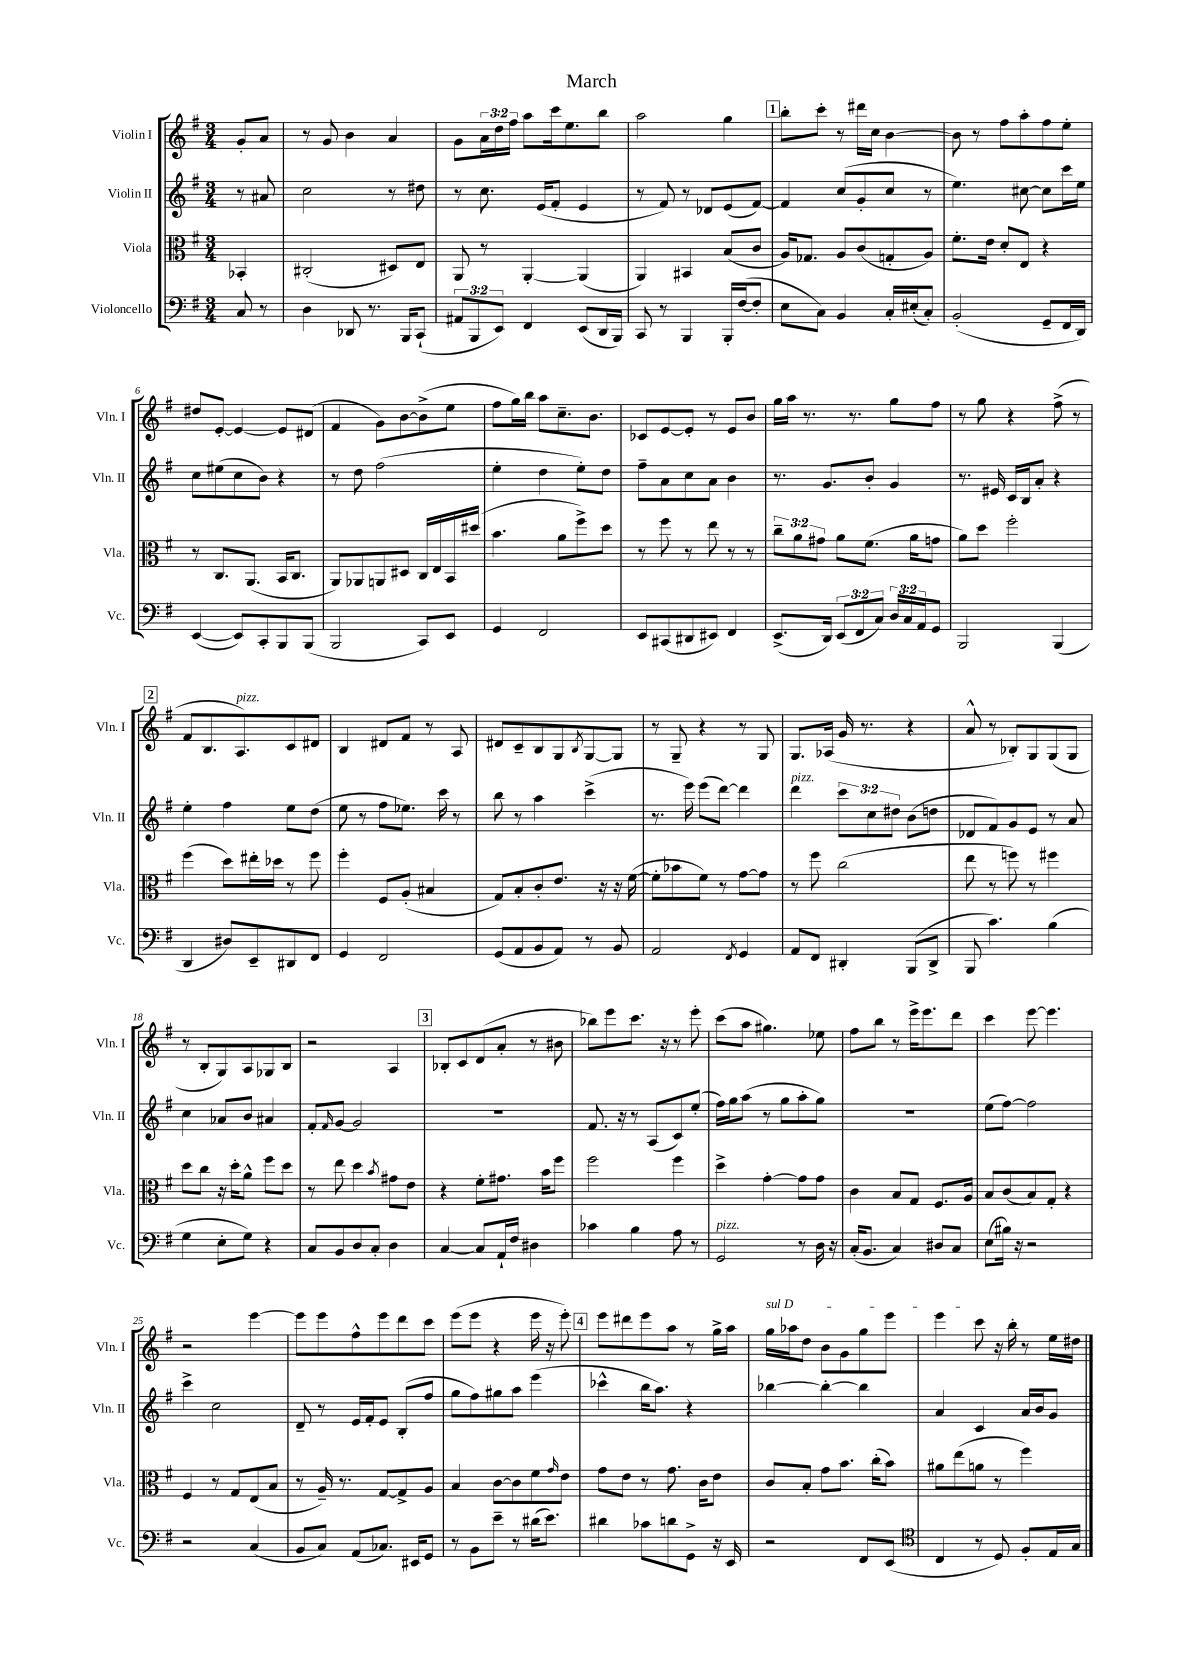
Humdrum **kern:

**kern	**kern	**kern	**kern
*staff4	*staff3	*staff2	*staff1
*clefF4	*clefC3	*clefG2	*clefG2
*k[f#]	*k[f#]	*k[f#]	*k[f#]
*M3/4	*M3/4	*M3/4	*M3/4
8C/	4BB-'/	8r	8g'/L
8r	.	8a#/	8a/J
=	=	=	=
4D\	(2C#'/	2cc\	8r
.	.	.	8g/
8DD-/	.	.	4b\
8.r	.	.	.
.	8D#/L)	8r	4a/
16BBB/LK	.	.	.
(8CC`/J	8E/J	8dd#\	.
=	=	=	=
12AA#/L	8AA/	8r	8g\L
12BBB/	.	.	.
.	8r	8.cc\	24a\L
12EE/J)	.	.	24dd\
.	.	.	24ff#\JJ
4FF#/	[4AA'/	.	8aa\L
.	.	(16e/LK	.
.	.	8f#'/J	16ccc\k
.	.	.	8.ee\
(8EE/L	(4AA/]	4e/	.
16DD/L	.	.	8bb\J
16BBB/JJ)	.	.	.
=	=	=	=
8CC/	4AA/)	8r	2aa\
8r	.	8f#/)	.
4BBB/	4BB#/	8r	.
.	.	8d-/L	.
16BBB'/LL	(8B/L	(8e/	4gg\
([16F#/J	.	.	.
8F#'/]J	8c/J	[8f#/J)	.
=	=	=	=
8E\L	16A/LK)	4f#/]	8bb'\L
.	8.G-/J	.	.
8C\J)	.	.	8ccc'\J
4BB/	8A/L	(8cc/L	8r
.	(8c/	8g'/	16ddd#\LL
.	.	.	16cc\JJ
16C'/LL	8G'/	8cc/J	[4b\
(16E#'/J	.	.	.
8C'/J)	8A/J)	8r	.
=	=	=	=
(2BB'/	8.f#'\L	4.ee\)	8b\]
.	.	.	8r
.	16e\Jk	.	.
.	8d'/L	.	8ff#\L
.	8E/J	[8cc#\	8aa'\
8GG~/L	4r	8cc#\]L	8ff#\
16FF#/L	.	16ccc\L	8ee'\J
16DD/JJ)	.	16ee\JJ	.
=	=	=	=
([4EE/	8r	8cc\L	8dd#/L
.	8.C/L	(8ee#\	[8e'/J
8EE/]L)	.	8cc\	4e/_
.	(8.AA/J	.	.
8CC'/	.	8b\J)	.
8BBB/	16BB/LK	4r	8e/]L
.	8.C/J	.	.
(8BBB/J	.	.	(8d#/J
=	=	=	=
2BBB/	8AA/L)	8r	4f#/
.	8AA-/	8dd\	.
.	8AA/	(2ff#\	8g\L)
.	8D#/J	.	[8b\
8CC/L)	16C/LL	.	(8b^\]
.	16E/	.	.
8EE/J	16BB/	.	8ee\J
.	(16dd#/JJ	.	.
=	=	=	=
4GG/	4.b\	4ee'\	8ff#\L
.	.	.	16gg\L)
.	.	.	16bb\JJ
2FF#/	.	4dd\	8aa\L
.	8a\L	.	8.cc~\
.	8ff#^\)	8ee'\L)	.
.	.	.	8.b\J
.	8dd\J	8dd\J	.
=	=	=	=
8EE/L	8r	8ff#~\L	8c-/L
(8CC#/	8ff#\	8a\	[8e/
8DD#/	8r	8cc\	8e'/]J
8EE#/J)	8ee\	8a\J	8r
4FF#/	8r	4b\	8e/L
.	8r	.	8b/J
=	=	=	=
(8.EE^/L	12cc~\L	8.r	16gg\LL
.	.	.	16aa\JJ
.	12a\	.	.
.	.	.	8.r
.	12g#\J	.	.
16DD/Jk)	.	8.g/L	.
(12EE/L	8a\L	.	.
.	.	.	8.r
12FF#/	.	.	.
.	(8.f#\J	8b'/J	.
12C/J)	.	.	.
24D/LL	.	4g/	8gg\L
24C/	.	.	.
.	16a\LK	.	.
24AA/J	.	.	.
8GG/J	8g\J	.	8ff#\J
=	=	=	=
2BBB/	8a\L)	8.r	8r
.	8dd\J	.	8gg\
.	.	16e#/	.
.	2ff#'\	16c/LL	4r
.	.	16B/J	.
.	.	8a'/J	.
(4BBB/	.	4r	(8ff#^\
.	.	.	8r
=	=	=	=
4DD/	(4ff#\	4ee'\	8f#/L
.	.	.	8.B/
8D#/L)	8dd\L)	4ff#\	.
.	.	.	8.A/)
8EE~/	16ee#'\L	.	.
.	16dd-\JJ	.	.
8DD#/	8r	8ee\L	8c/
8FF#/J	8ff#\	(8dd\J	8d#/J
=	=	=	=
4GG/	4ff#'\	8ee\	4B/
.	.	8r	.
2FF#/	8F#/L	8ff#\L	8d#/L
.	(8A'/J	8.ee-\J)	8f#/J
.	4B#/	.	8r
.	.	16ccc\	.
.	.	8r	8A/
=	=	=	=
(8GG/L	8G/L)	8bb\	8d#/L
8AA/	8B'/	8r	8c~/
8BB/	8c'/	4aa\	8B/
8AA/J)	8.e/J	.	8G/
.	.	.	8qB/
8r	.	(4ccc^\	[8G/
.	16r	.	.
8BB/	16r	.	8G/]J
.	([16f#\	.	.
=	=	=	=
2AA/	8f#'\]L	8.r	8r
.	8b-\	.	8G~/
.	.	16eee\)	.
.	8f#\J)	(8eee\L	4r
.	8r	[8ddd\J)	.
8qFF#/	.	.	.
4GG/	[8g\L	4ddd\]	8r
.	8g\]J	.	8G/
=	=	=	=
8AA/L	8r	4ddd\	8.G/L
8FF#/J	8ff#\	.	.
.	.	.	(16A-/Jk
4DD#'/	(2cc\	12ccc\L	16g/
.	.	.	8.r
.	.	12cc\	.
.	.	12dd#\J	.
(8BBB/L	.	(8b\L	4r
8DD#^/J	.	8dd\J	.
=	=	=	=
8BBB/	8ee\	8d-/L	8a^^/
4.c\)	8r	8f#/)	8r
.	8ff\)	8g/	8B-'/L)
.	8r	8e/J	8G/
(4B\	4ff#\	8r	(8G/
.	.	8a/	8G/J
=	=	=	=
4G\	8dd\L	4cc\	8r
.	8cc\J	.	8B'/L
8E'\L	16r	8a-/L	8G/)
.	16dd'\LK	.	.
8G\J)	8a^^\J	8b/J	8A/
4r	8ff#\L	4a#/	8G-/
.	8dd\J	.	8B/J
=	=	=	=
8C/L	8r	8f#'/L	2r
.	.	16qqf#/	.
8BB/	8ee\	[8g/J	.
8D/	4dd\	2g/]	.
8C'/J	.	.	.
.	8qb/	.	.
4D\	8g#\L	.	4A/
.	8e\J	.	.
=	=	=	=
[4C/	4r	2.r	8B-'/L
.	.	.	8c/
8C/]L	8f#'\L	.	(8d/
16AA`/L	8.g#\J	.	8a'/J
16F#/JJ	.	.	.
4D#\	.	.	8r
.	16b\LK	.	.
.	8ff#\J	.	8b#\
=	=	=	=
4c-\	2ff#\	8.f#/	8bb-\L)
.	.	.	8eee\
.	.	16r	.
4B\	.	8r	8.ccc\J
.	.	(8A/L	.
.	.	.	16r
8A\	4ff#\	8c/)	8r
8r	.	(8ee'/J	8eee'\
=	=	=	=
2GG/	4dd^\	16ff#\LL)	(8ccc\L
.	.	16gg\J	.
.	.	(8aa\J	8aa\J
.	[4g'\	8r	4.gg#\)
.	.	8gg\L	.
8r	8g\]L	8aa'\	.
16D\	8g\J	8gg\J)	8ee-\
16r	.	.	.
=	=	=	=
(16C'/LK	4c\	2.r	8ff#\L
8.BB/J	.	.	.
.	.	.	8bb\J
4C/)	8B/L	.	8r
.	8G/J	.	16eee^\LK
.	.	.	8.eee\
8D#/L	8.F#/L	.	.
8C/J	.	.	8ddd\J
.	16A/Jk	.	.
=	=	=	=
(8E\L	8B/L	(8ee\L	4ccc\
16B#\Jk)	(8c/	[8ff#\J)	.
16r	.	.	.
2r	8B/)	2ff#\]	[8eee\
.	8G'/J	.	4.eee\]
.	4r	.	.
=	=	=	=
2r	4F#/	4ccc^\	2r
.	8r	2cc\	.
.	8G/L	.	.
(4C/	(8E/	.	[4eee\
.	8B/J	.	.
=	=	=	=
8BB/L	8r	8d~/	8eee\]L
8C/J)	16A~/)	8r	8eee\
.	8.r	.	.
(8AA/L	.	16e/LL	8ff#^^\
.	.	16f#'/J	.
8.C-/J)	[8G/L	8e/J	8eee\
.	8G^/]	(8B'/L	8ddd\
16EE#/LK	.	.	.
8GG/J	8A/J	8ff#/J	8ccc\J
=	=	=	=
8r	4B/	8gg\L	(8eee\L
8BB\L	.	8ff#\)	8eee\J
8e~\J	[8c\L	8gg#\	4r
8r	8c\]	8aa\J	.
(16d#\LK	8f#\	(4eee\	16eee\
8.e\J)	.	.	16r
.	16qqg/	.	.
.	8e\J	.	8eee'\)
=	=	=	=
4d#\	8g\L	4ccc-^^\	8eee\L
.	8e\J	.	8ddd#\
8c-\L	8r	16bb\LK	8eee\
.	.	8.aa\J)	.
8d\	8.g\	.	8aa\J
8GG^\J	.	4r	8r
.	16c\LK	.	.
16r	8e\J	.	16gg^\LL
16EE/	.	.	16aa\JJ
=	=	=	=
2r	8c/L	[4bb-\	16gg\LL
.	.	.	16aa-\J
.	8B'/J	.	8dd\J
.	8g\L	4bb-'\_	8b\L
.	8.b\J	.	8g\
8FF#/L	.	4bb-\]	8gg\
.	(16cc'\LK	.	.
(8EE/J	8b\J)	.	8eee\J
=	=	=	=
*clefC4	*	*	*
4C/	8a#\L	4a/	4eee\
.	(8ee\	.	.
8r	8a\J	4c/	8ccc\
8D/)	8r	.	16r
.	.	.	16bb'\
8F#'/L	4ff#\)	16a/LL	8r
.	.	16b/J	.
16E/L	.	8g/J	16ee\LL
16G/JJ	.	.	16dd#\JJ
==	==	==	==
*-	*-	*-	*-
